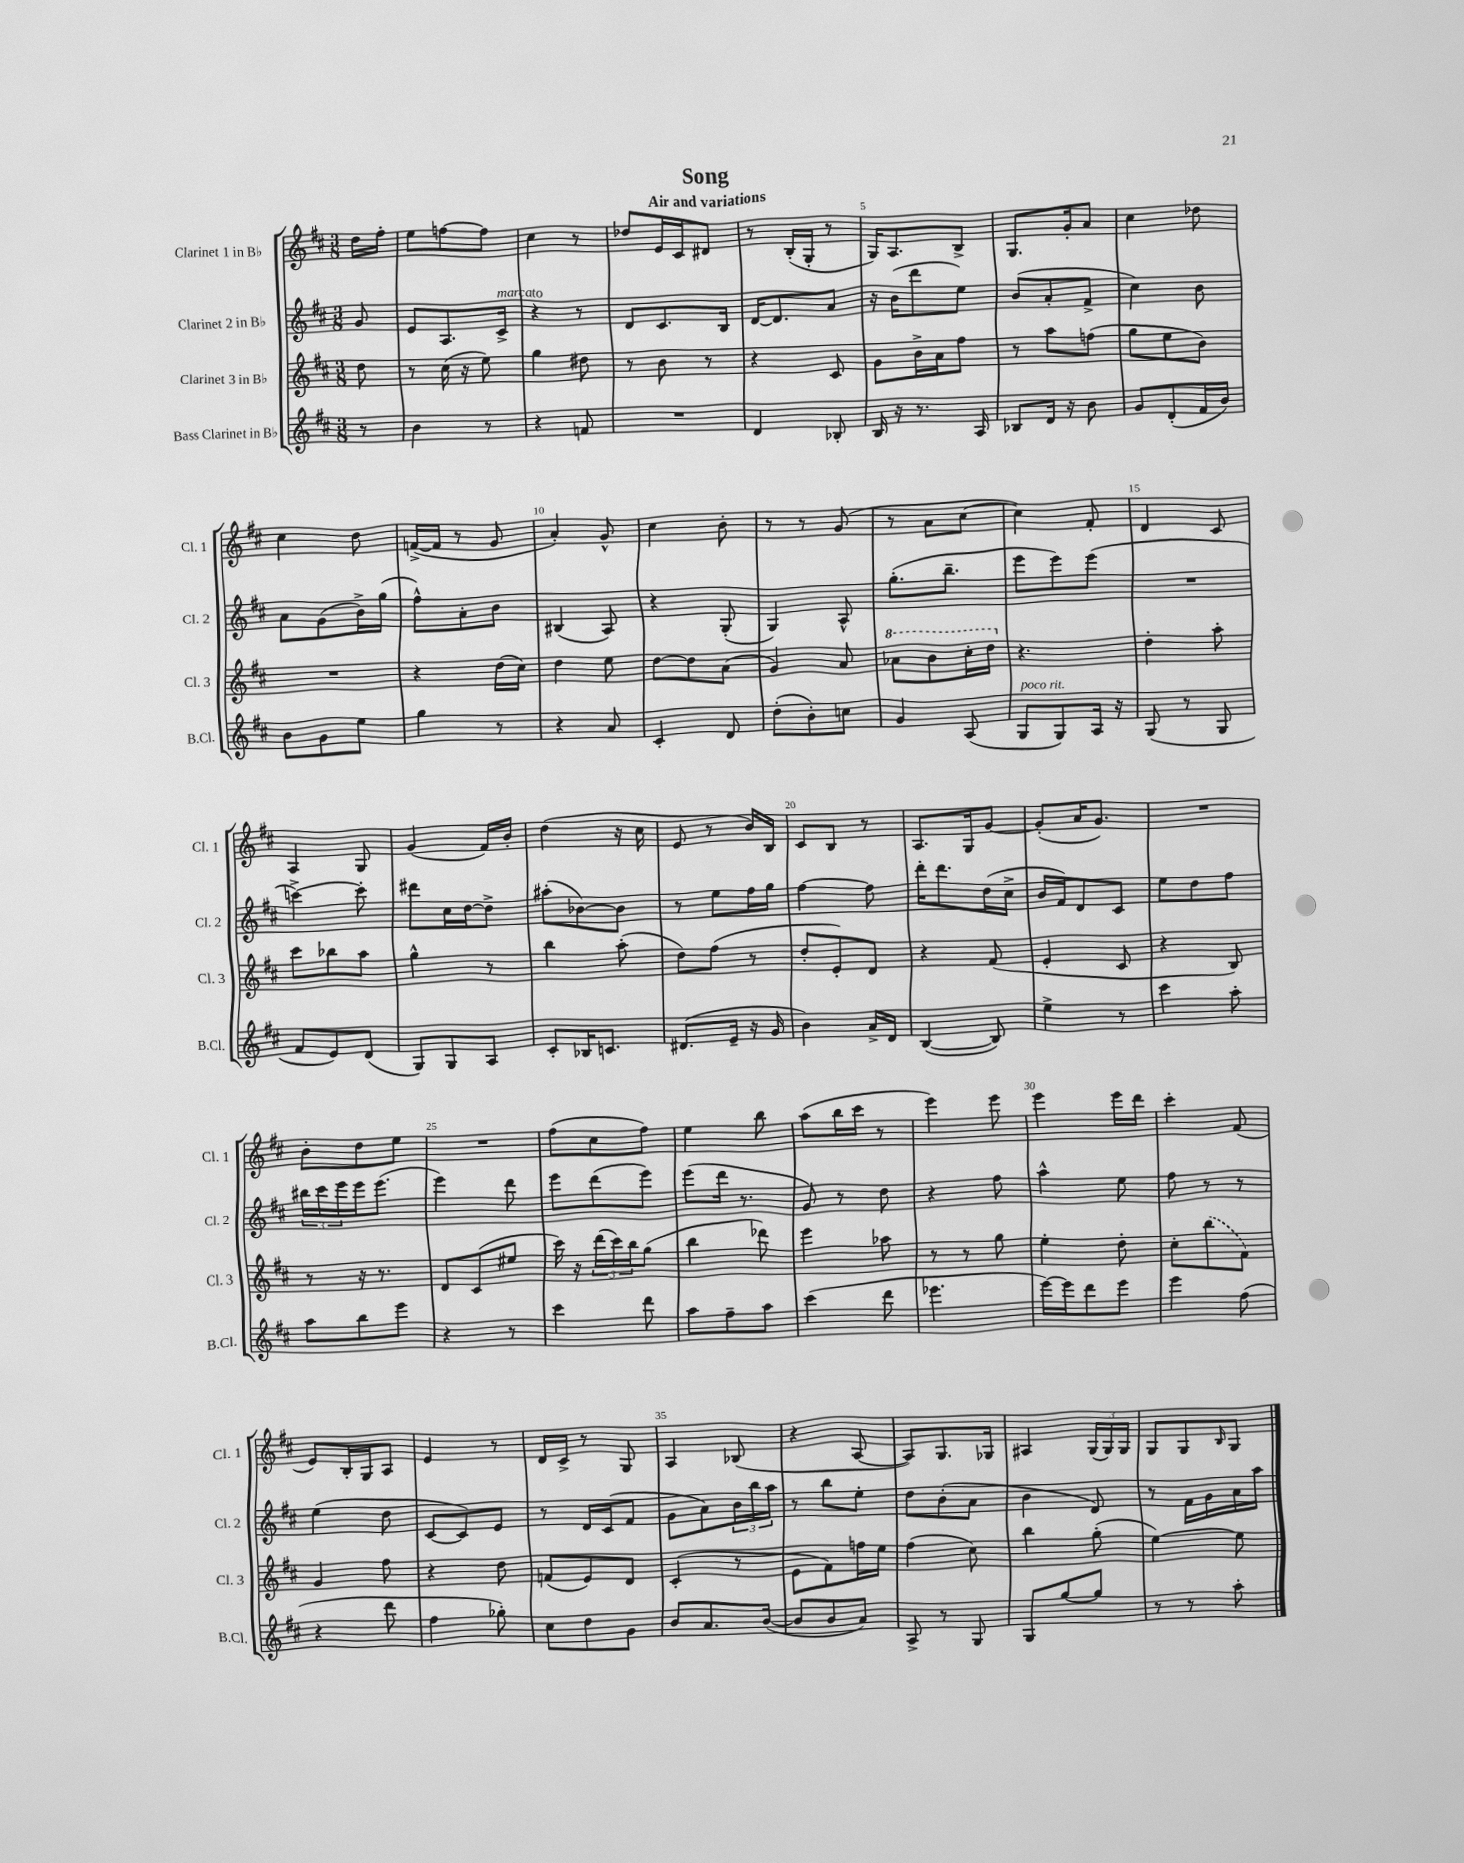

**kern	**kern	**kern	**kern
*staff4	*staff3	*staff2	*staff1
*clefG2	*clefG2	*clefG2	*clefG2
*k[f#c#]	*k[f#c#]	*k[f#c#]	*k[f#c#]
*M3/8	*M3/8	*M3/8	*M3/8
8r	8dd	8g	16dd
.	.	.	16ff#'
=	=	=	=
4b	8r	8e	8ee
.	(16cc#	8.A	[8ff
.	16r	.	.
8r	8ee)	.	8ff]
.	.	16c#^	.
=	=	=	=
4r	4gg	4r	4cc#
8f	8dd#	8r	8r
=	=	=	=
4.r	8r	8d	8dd-
.	8b	8.c#	16e
.	.	.	16c#
.	8r	.	8d#
.	.	16B	.
=	=	=	=
4d	4r	[16d	8r
.	.	8.d]	.
.	.	.	(16B'
.	.	.	16G'
8B-'	8c#	8a	8r
=	=	=	=
16B	8g	16r	16G)
16r	.	(16b	8.A
8.r	16b^	8ddd	.
.	16a	.	.
.	8ff#	8ee)	8B^
16A	.	.	.
=	=	=	=
8B-	8r	(8b	8.G
16d	8aa	8a'	.
16r	.	.	16g'
8b	(8ff	8f#^	8a
=	=	=	=
8g	8gg	4cc#)	4cc#
(8d'	8ee	.	.
16f#	8b)	8b	8dd-
16b)	.	.	.
=	=	=	=
8b	4.r	8a	4cc#
8g	.	(8g	.
8ee	.	16b^)	8dd
.	.	(16gg	.
=	=	=	=
4gg	4r	8ff#^^)	([16f^
.	.	.	16f]
.	.	8a'	8r
8r	(16dd	8b	8g
.	16cc#)	.	.
=	=	=	=
4r	4dd	(4B#	4a')
8a	8ee	8A)	8g^^
=	=	=	=
4c#'	[8dd	4r	4cc#
.	8dd]	.	.
8d	(8a	(8G'	8b'
=	=	=	=
(8dd'	4g)	4G)	8r
8b')	.	.	8r
8cc	8a	8A^^	(8g
=	=	=	=
4g	8aa-	(8.gg'	8r
.	8bb	.	8a
.	.	8.bb~	.
(8A	16ccc#'	.	[8cc#
.	16ddd	.	.
=	=	=	=
8G	4.r	8eee	4cc#])
8G)	.	8eee)	.
16A	.	(8eee	8f#'
16r	.	.	.
=	=	=	=
(8G	4dd'	4.r	4d
8r	.	.	.
8G	8aa'	.	8c#
=	=	=	=
8f#	8ccc#	[4ccc^)	4A
8e)	8bb-	.	.
(8d	8aa	8ccc']	8G
=	=	=	=
8G)	4gg^^	8ddd#	(4g
8G	.	16cc#	.
.	.	[16dd	.
8A	8r	8dd^]	16f#)
.	.	.	16b'
=	=	=	=
8c#'	4bb	(8aa#'	(4dd
16B-	.	[8b-)	.
8.c	.	.	.
.	(8aa'	8b-]	16r
.	.	.	16cc#
=	=	=	=
(8.d#	8dd)	8r	8e
.	(8ff#	8ee	8r
16e~	.	.	.
16r	8r	16ff#	16b)
16g	.	16gg	16B
=	=	=	=
4b)	8dd'	[4ff#	8c#
.	8e')	.	8B
16a^	8d	8ff#]	8r
16d	.	.	.
=	=	=	=
([4B	4r	16ddd'	8.A
.	.	8.ddd	.
.	.	.	16G
8B])	(8f#	(16dd	[8g
.	.	16cc#^	.
=	=	=	=
4ee^	4e'	16b	(8g']
.	.	16f#)	.
.	.	8d	16a
.	.	.	8.g)
8r	8c#	8c#	.
=	=	=	=
4ccc#	4r	8ee	4.r
.	.	8dd	.
8aa'	8B)	8ff#	.
=	=	=	=
8aa	8r	24bb#	8b'
.	.	24ccc#	.
.	.	24eee	.
8bb	16r	16eee	8dd
.	8.r	(8.eee	.
8eee	.	.	8ee
=	=	=	=
4r	8d	4eee)	4.r
.	(8c#	.	.
8r	8ee#	8ddd	.
=	=	=	=
4ccc#	16ccc#)	8eee	(8ff#
.	16r	.	.
.	(24ddd	(8ddd	8cc#
.	24ccc#)	.	.
.	24bb	.	.
8ddd	(8gg	8eee)	8ff#)
=	=	=	=
8aa	4bb	(8eee	4ee
8ff#~	.	16ddd	.
.	.	8.r	.
8aa	8ddd-)	.	8bb
=	=	=	=
(4ccc#	4eee	8g)	(8aa
.	.	8r	16bb
.	.	.	16ccc#
8ddd	8aa-	8dd	8r
=	=	=	=
4.eee-	8r	4r	4eee)
.	8r	.	.
.	8gg	8ff#	8eee
=	=	=	=
[16eee)	4ee'	4aa^^	4eee
16eee]	.	.	.
8ddd	.	.	.
8eee	8dd'	8ee	16eee
.	.	.	16ddd
=	=	=	=
4eee	8cc#'	8ff#	4ccc#'
.	(8bb	8r	.
(8ff#	8f#)	8r	(8f#
=	=	=	=
4r	4g	(4ee	8e)
.	.	.	16B'
.	.	.	16G
8ddd	8ff#	8dd	8A
=	=	=	=
4ff#	4r	[8c#	4e
.	.	8c#])	.
8gg-')	8dd	8e	8r
=	=	=	=
8cc#	(8f	8r	16d
.	.	.	16c#^
8dd	8e)	16d	8r
.	.	(16c#	.
8g	8d	8f#	8G
=	=	=	=
8b	(4c#'	8g	4A
8.a	.	8a)	.
.	8r	24b	(8B-
.	.	24bb	.
([16b	.	.	.
.	.	24aa	.
=	=	=	=
8b]	8e	8r	4r
8b	8f#)	8bb	.
8a)	16ff	8ee'	[8A
.	16ee	.	.
=	=	=	=
8A^	(4ff#	8dd	8A])
8r	.	(8b'	8.G
8G	8cc#)	8a	.
.	.	.	16G-
=	=	=	=
8G	4bb	4b	4A#
[8gg	.	.	.
8gg]	(8gg'	8d)	(24G
.	.	.	24G)
.	.	.	24G
=	=	=	=
8r	[4ee)	8r	8G
8r	.	16f#	8G
.	.	16g	.
.	.	.	16qqB
8aa'	8ee]	16a	8G
.	.	16aa	.
==	==	==	==
*-	*-	*-	*-
